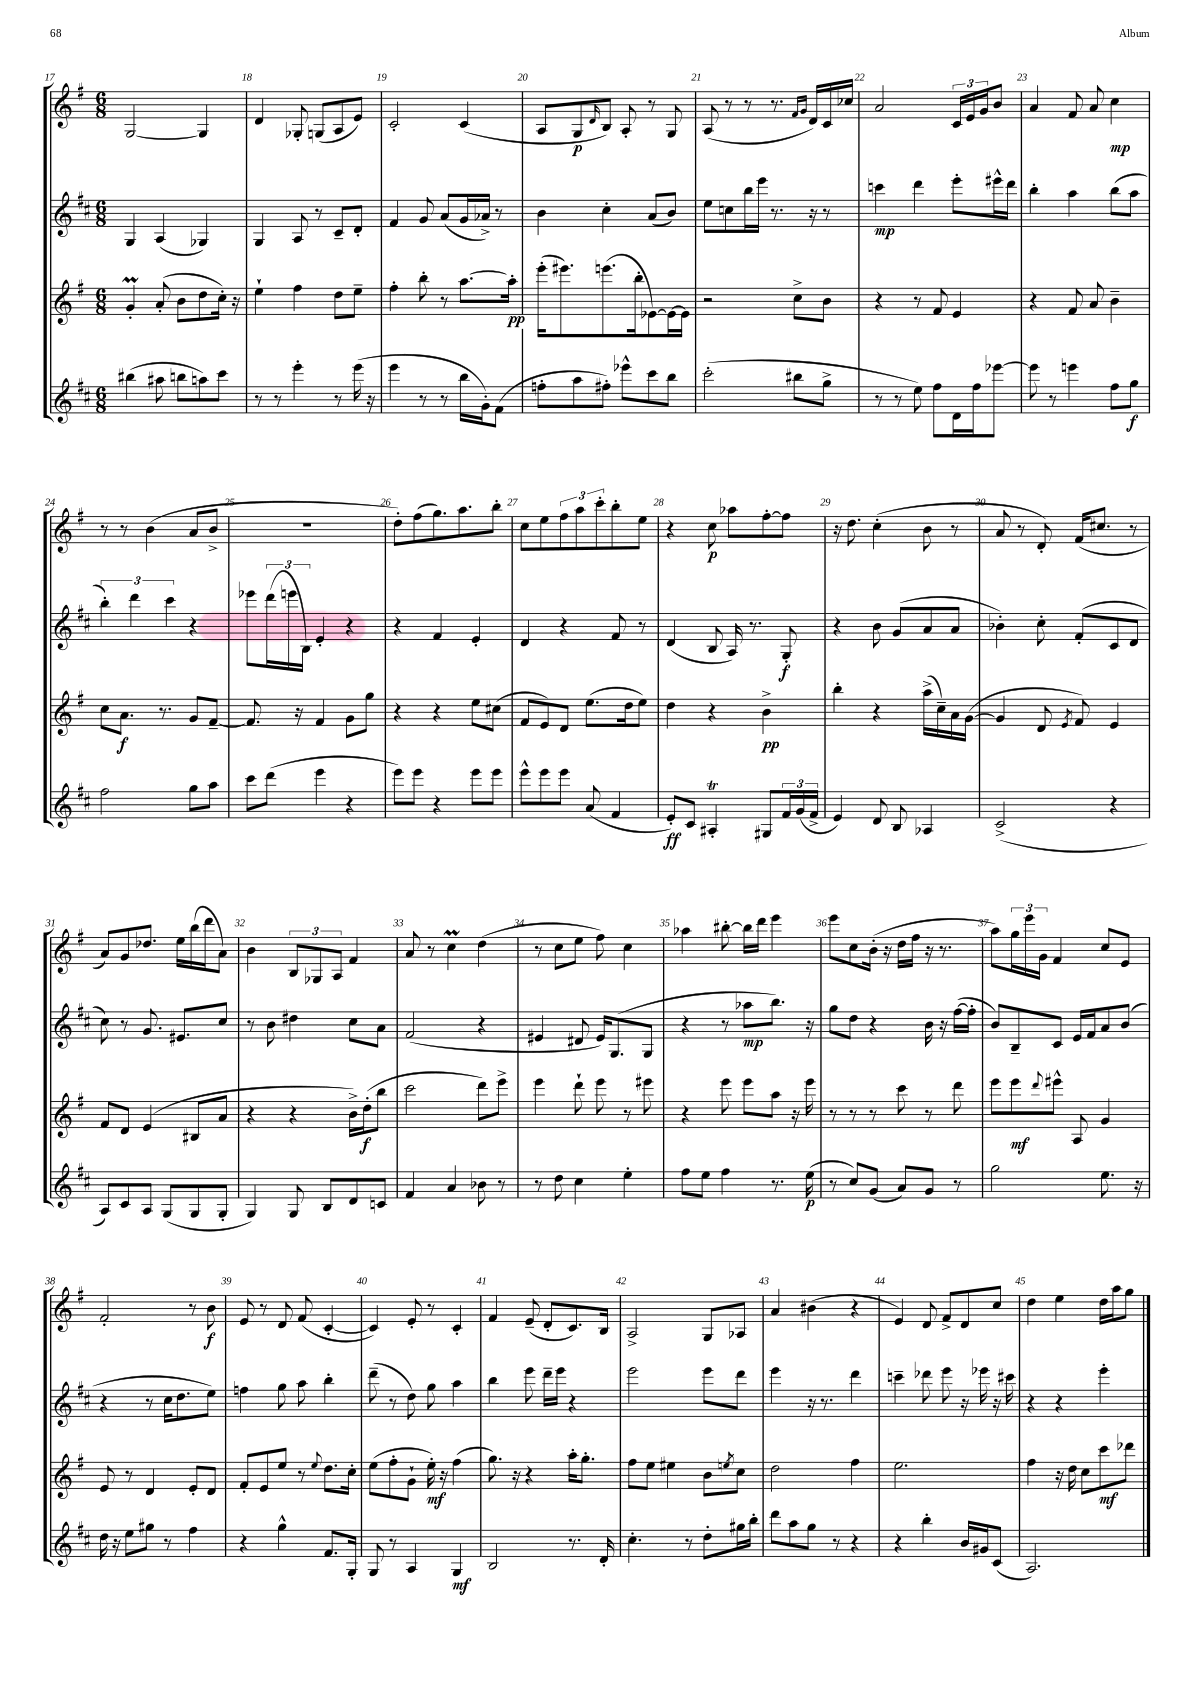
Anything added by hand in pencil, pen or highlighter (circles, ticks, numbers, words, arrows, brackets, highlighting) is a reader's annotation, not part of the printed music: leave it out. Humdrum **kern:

**kern	**dynam	**kern	**dynam	**kern	**dynam	**kern	**dynam
*part4	*part4	*part3	*part3	*part2	*part2	*part1	*part1
*staff4	*staff4	*staff3	*staff3	*staff2	*staff2	*staff1	*staff1
*clefG2	*	*clefG2	*	*clefG2	*	*clefG2	*
*k[f#c#]	*	*k[f#]	*	*k[f#c#]	*	*k[f#]	*
*M6/8	*	*M6/8	*	*M6/8	*	*M6/8	*
=17	=17	=17	=17	=17	=17	=17	=17
(4bb#X\	.	4gM'/	.	4G/	.	[2G/	.
8aa#X\	.	(8a'/	.	(4A/	.	.	.
8bbn\L	.	8b\L	.	.	.	.	.
8aan\)	.	8dd\	.	4G-X/)	.	4G/]	.
8ccc#\J	.	16cc'\Jk)	.	.	.	.	.
.	.	16r	.	.	.	.	.
=18	=18	=18	=18	=18	=18	=18	=18
8r	.	4ee`\	.	4G/	.	4d/	.
8r	.	.	.	.	.	.	.
4eee'\	.	4ff#\	.	8A/	.	8G-X'/	.
.	.	.	.	8r	.	(8Gn/L	.
8r	.	8dd\L	.	8c#~/L	.	8A/	.
(16eee\	.	8ee~\J	.	8d'/J	.	8e/J)	.
16r	.	.	.	.	.	.	.
=19	=19	=19	=19	=19	=19	=19	=19
4eee\	.	4ff#'\	.	4f#/	.	2c'/	.
8r	.	8bb'\	.	8g/	.	.	.
8r	.	8r	.	(8a/L	.	.	.
16bb\LL	.	[8.aa\L	.	16g/L	.	(4c/	.
16g'\J)	.	.	.	16a-X^/JJ)	.	.	.
(8f#\J	.	.	.	8r	.	.	.
.	.	16aa'\Jk]	pp	.	.	.	.
=20	=20	=20	=20	=20	=20	=20	=20
8ffn'\L	.	(16eee'\KL	.	4b\	.	8A/L	.
.	.	8.eee#X\)	.	.	.	.	.
8aa\	.	.	.	.	.	8G/	p
.	.	.	.	.	.	16qqd/	.
8ff#X'\J)	.	(8.eeen\	.	4cc#'\	.	8B/J)	.
8eee-X^^\L	.	.	.	.	.	8A'/	.
.	.	16bb'\k	.	.	.	.	.
8ccc#\	.	[8e-X\)	.	(8a/L	.	8r	.
8bb\J	.	16e-\L_	.	8b/J)	.	8G/	.
.	.	16e-\JJ]	.	.	.	.	.
=21	=21	=21	=21	=21	=21	=21	=21
(2ccc#'\	.	2r	.	8ee\L	.	(8A/	.
.	.	.	.	8ccn\	.	8r	.
.	.	.	.	16bb\L	.	8r	.
.	.	.	.	16eee\JJ	.	.	.
.	.	.	.	8.r	.	8.r	.
8bb#X\L	.	8cc^\L	.	.	.	.	.
.	.	.	.	.	.	16qqf#/LL	.
.	.	.	.	.	.	16qqg/JJ	.
.	.	.	.	16r	.	16d/LL)	.
8gg^\J	.	8b\J	.	8r	.	16c/	.
.	.	.	.	.	.	16cc-X/JJ	.
=22	=22	=22	=22	=22	=22	=22	=22
8r	.	4r	.	4cccn\	mp	2a/	.
8r	.	.	.	.	.	.	.
8ee\)	.	8r	.	4ddd\	.	.	.
8ff#\L	.	8f#/	.	.	.	.	.
16d\L	.	4e/	.	8eee'\L	.	24c/LL	.
.	.	.	.	.	.	24e/	.
16ff#\J	.	.	.	.	.	.	.
.	.	.	.	.	.	24g/J	.
[8eee-X\J	.	.	.	16eee#X^^\L	.	8b/J	.
.	.	.	.	16ddd\JJ	.	.	.
=23	=23	=23	=23	=23	=23	=23	=23
8eee-\]	.	4r	.	4bb'\	.	4a/	.
8r	.	.	.	.	.	.	.
4eeen\	.	8f#/	.	4aa\	.	8f#/	.
.	.	8a/	.	.	.	8a/	.
8ff#\L	.	4b~\	.	(8bb\L	.	4cc\	mp
8gg\J	f	.	.	8aa\J	.	.	.
!!LO:LB:g=z
=24	=24	=24	=24	=24	=24	=24	=24
2ff#\	.	8cc\L	.	6bb'\)	.	8r	.
.	.	8.a\J	f	.	.	8r	.
.	.	.	.	6ddd\	.	.	.
.	.	.	.	.	.	(4b\	.
.	.	8.r	.	.	.	.	.
.	.	.	.	6ccc#\	.	.	.
8gg\L	.	8g/L	.	4r	.	8a/L	.
8aa\J	.	[8f#~/J	.	.	.	8b^/J	.
=25	=25	=25	=25	=25	=25	=25	=25
8ccc#\L	.	8.f#/]	.	8eee-X\L	.	2.r	.
(8ddd\J	.	.	.	(24ddd\L	.	.	.
.	.	.	.	24eeen\	.	.	.
.	.	16r	.	.	.	.	.
.	.	.	.	24B\JJ)	.	.	.
4eee\	.	4f#/	.	4e'/	.	.	.
4r	.	8g\L	.	4r	.	.	.
.	.	8gg\J	.	.	.	.	.
=26	=26	=26	=26	=26	=26	=26	=26
8eee\L)	.	4r	.	4r	.	8dd'\L)	.
8eee\J	.	.	.	.	.	(8ff#\	.
4r	.	4r	.	4f#/	.	8.gg\)	.
.	.	.	.	.	.	8.aa\	.
8eee\L	.	8ee\L	.	4e'/	.	.	.
8eee\J	.	(8cc#X\J	.	.	.	8bb'\J	.
=27	=27	=27	=27	=27	=27	=27	=27
8eee^^\L	.	8f#/L	.	4d/	.	8cc\L	.
8eee\	.	8e/)	.	.	.	8ee\	.
8eee\J	.	8d/J	.	4r	.	12ff#\	.
.	.	.	.	.	.	12aa\	.
(8a/	.	(8.ee\L	.	.	.	.	.
.	.	.	.	.	.	12ccc'\	.
4f#/	.	.	.	8f#/	.	8bb'\	.
.	.	16dd\k	.	.	.	.	.
.	.	8ee\J)	.	8r	.	8ee\J	.
=28	=28	=28	=28	=28	=28	=28	=28
8e'/L)	ff	4dd\	.	(4d/	.	4r	.
8c#/J	.	.	.	.	.	.	.
4A#Xt'/	.	4r	.	8B/	.	8cc\	p
.	.	.	.	16A/)	.	8aa-X\L	.
.	.	.	.	8.r	.	.	.
8G#X/L	.	4b^\	pp	.	.	[8ff#'\	.
24f#/L	.	.	.	8G'/	f	8ff#\J]	.
(24g/	.	.	.	.	.	.	.
24f#^/JJ	.	.	.	.	.	.	.
=29	=29	=29	=29	=29	=29	=29	=29
4e/)	.	4bb'\	.	4r	.	16r	.
.	.	.	.	.	.	8.dd\	.
8d/	.	4r	.	8b\	.	(4cc'\	.
8B/	.	.	.	(8g/L	.	.	.
4A-X/	.	(16aa^\LL	.	8a/	.	8b\	.
.	.	16cc~\)	.	.	.	.	.
.	.	16a\	.	8a/J	.	8r	.
.	.	([16g\JJ	.	.	.	.	.
=30	=30	=30	=30	=30	=30	=30	=30
(2c#^/	.	4g/]	.	4b-X'\)	.	8a/	.
.	.	.	.	.	.	8r	.
.	.	8d/	.	8cc#'\	.	8d'/)	.
.	.	8qe/	.	.	.	.	.
.	.	8f#/)	.	(8f#'/L	.	(16f#/KL	.
.	.	.	.	.	.	8.cc#X/J	.
4r	.	4e/	.	8c#/	.	.	.
.	.	.	.	8d/J	.	8r	.
!!LO:LB:g=z
=31	=31	=31	=31	=31	=31	=31	=31
8A/L)	.	8f#/L	.	8cc#\)	.	8a/L)	.
8c#/	.	8d/J	.	8r	.	8g/	.
8A/J	.	(4e/	.	8.g/	.	8.dd-X/J	.
(8G/L	.	.	.	.	.	.	.
.	.	.	.	8.e#X/L	.	16ee\LL	.
8G/	.	8B#X/L	.	.	.	(16bb\	.
.	.	.	.	.	.	16ddd\J	.
8G'/J	.	8a/J	.	8cc#/J	.	8a\J)	.
=32	=32	=32	=32	=32	=32	=32	=32
4G/)	.	4r	.	8r	.	4b\	.
.	.	.	.	8b\	.	.	.
8G/	.	4r	.	4dd#X\	.	12B/L	.
.	.	.	.	.	.	12G-X/	.
8B/L	.	.	.	.	.	.	.
.	.	.	.	.	.	12A/J	.
8d/	.	16b^\LL)	.	8cc#\L	.	4f#/	.
.	.	(16dd'\J	f	.	.	.	.
8cn/J	.	8bb\J	.	8a\J	.	.	.
=33	=33	=33	=33	=33	=33	=33	=33
4f#/	.	2ccc\	.	(2f#/	.	8a/	.
.	.	.	.	.	.	8r	.
4a/	.	.	.	.	.	4ccM\	.
8b-X\	.	8ddd\L)	.	4r	.	(4dd\	.
8r	.	8eee^\J	.	.	.	.	.
=34	=34	=34	=34	=34	=34	=34	=34
8r	.	4eee\	.	4e#X/	.	8r	.
8dd\	.	.	.	.	.	8cc\L	.
4cc#\	.	8ddd`\	.	8d#X/	.	8ee\J	.
.	.	8eee\	.	16e#/KL)	.	8ff#\)	.
.	.	.	.	(8.G/	.	.	.
4ee'\	.	8r	.	.	.	4cc\	.
.	.	8eee#X\	.	8G/J	.	.	.
=35	=35	=35	=35	=35	=35	=35	=35
8ff#\L	.	4r	.	4r	.	4aa-X\	.
8ee\J	.	.	.	.	.	.	.
4ff#\	.	8eee\	.	8r	.	[8bb#X'\	.
.	.	8eee\L	.	8aa-X\L	mp	16bb#\LL]	.
.	.	.	.	.	.	16ddd\JJ	.
8.r	.	8aa\J	.	8.bb\J)	.	4eee\	.
.	.	16r	.	.	.	.	.
(16ee\	p	16eee\	.	16r	.	.	.
=36	=36	=36	=36	=36	=36	=36	=36
8r	.	8r	.	8gg\L	.	8eee\L	.
8cc#/L)	.	8r	.	8dd\J	.	8cc\	.
(8g/J	.	8r	.	4r	.	(16b'\Jk	.
.	.	.	.	.	.	16r	.
8a/L)	.	8ccc\	.	.	.	16dd\LL	.
.	.	.	.	.	.	16ff#\JJ	.
8g/J	.	8r	.	16b\	.	16r	.
.	.	.	.	16r	.	8.r	.
8r	.	8ddd\	.	([16ff#\LL	.	.	.
.	.	.	.	16ff#'\JJ]	.	.	.
=37	=37	=37	=37	=37	=37	=37	=37
2gg\	.	8eee\L	.	8b/L)	.	8aa\L)	.
.	.	8eee\	mf	8B~/	.	24gg\L	.
.	.	.	.	.	.	24eee\	.
.	.	.	.	.	.	24g\JJ	.
.	.	8qqddd/	.	.	.	.	.
.	.	8eee#X^^\J	.	8c#/J	.	4f#/	.
.	.	8A/	.	16e/LL	.	.	.
.	.	.	.	16f#/J	.	.	.
8.ee\	.	4g/	.	8a/	.	8cc/L	.
.	.	.	.	(8b/J	.	8e/J	.
16r	.	.	.	.	.	.	.
!!LO:LB:g=z
=38	=38	=38	=38	=38	=38	=38	=38
16dd\	.	8e/	.	4r	.	2f#'/	.
16r	.	.	.	.	.	.	.
8ee\L	.	8r	.	.	.	.	.
8gg#X\J	.	4d/	.	8r	.	.	.
8r	.	.	.	16cc#\KL	.	.	.
.	.	.	.	8.dd\	.	.	.
4ff#\	.	8e'/L	.	.	.	8r	.
.	.	8d/J	.	8ee\J)	.	8b\	f
=39	=39	=39	=39	=39	=39	=39	=39
4r	.	8f#'/L	.	4ffn\	.	8e/	.
.	.	8e/	.	.	.	8r	.
4gg^^\	.	8ee/J	.	8gg\	.	8d/	.
.	.	8r	.	8aa\	.	(8f#/	.
.	.	8qqee/	.	.	.	.	.
8.f#/L	.	8.dd\L	.	4bb'\	.	[4c'/	.
16G'/Jk	.	16cc'\Jk	.	.	.	.	.
=40	=40	=40	=40	=40	=40	=40	=40
8G/	.	(8ee\L	.	(8ddd~\	.	4c/])	.
8r	.	8ff#'\	.	8r	.	.	.
4A/	.	8g`\J	.	8dd\)	.	8e'/	.
.	.	16ee'\)	mf	8gg\	.	8r	.
.	.	16r	.	.	.	.	.
4G/	mf	(4ff#\	.	4aa\	.	4c'/	.
=41	=41	=41	=41	=41	=41	=41	=41
2B/	.	8.gg\)	.	4bb\	.	4f#/	.
.	.	16r	.	.	.	.	.
.	.	4r	.	8eee\	.	(8e~/	.
.	.	.	.	16ddd~\LL	.	8d'/L	.
.	.	.	.	16eee\JJ	.	.	.
8.r	.	16aa'\KL	.	4r	.	8.c/)	.
.	.	8.gg'\J	.	.	.	.	.
16d'/	.	.	.	.	.	16B/Jk	.
=42	=42	=42	=42	=42	=42	=42	=42
4.cc#'\	.	8ff#\L	.	2eee\	.	2A^/	.
.	.	8ee\J	.	.	.	.	.
.	.	4ee#X\	.	.	.	.	.
8r	.	.	.	.	.	.	.
8dd'\L	.	8b\L	.	8eee\L	.	8G/L	.
.	.	8qeen/	.	.	.	.	.
16gg#X\L	.	8cc\J	.	8ddd\J	.	8A-X/J	.
16bb'\JJ	.	.	.	.	.	.	.
=43	=43	=43	=43	=43	=43	=43	=43
8ddd\L	.	2dd\	.	4eee\	.	4a/	.
8aa\	.	.	.	.	.	.	.
8gg\J	.	.	.	16r	.	(4b#X\	.
.	.	.	.	8.r	.	.	.
8r	.	.	.	.	.	.	.
4r	.	4ff#\	.	4ddd\	.	4r	.
=44	=44	=44	=44	=44	=44	=44	=44
4r	.	2.ee\	.	4cccn~\	.	4e/)	.
4bb'\	.	.	.	8ddd-X\	.	8d/	.
.	.	.	.	8eee\	.	8f#^/L	.
16b/LL	.	.	.	16r	.	8d/	.
16g#X/J	.	.	.	16eee-X\	.	.	.
(8c#/J	.	.	.	16r	.	8cc/J	.
.	.	.	.	16ccc#X\	.	.	.
=45	=45	=45	=45	=45	=45	=45	=45
2.A/)	.	4ff#\	.	4r	.	4dd\	.
.	.	16r	.	4r	.	4ee\	.
.	.	16dd\	.	.	.	.	.
.	.	8cc\L	.	.	.	.	.
.	.	8ccc\	mf	4eee'\	.	16dd\LL	.
.	.	.	.	.	.	16aa\J	.
.	.	8ddd-X\J	.	.	.	8gg\J	.
==	==	==	==	==	==	==	==
*-	*-	*-	*-	*-	*-	*-	*-
